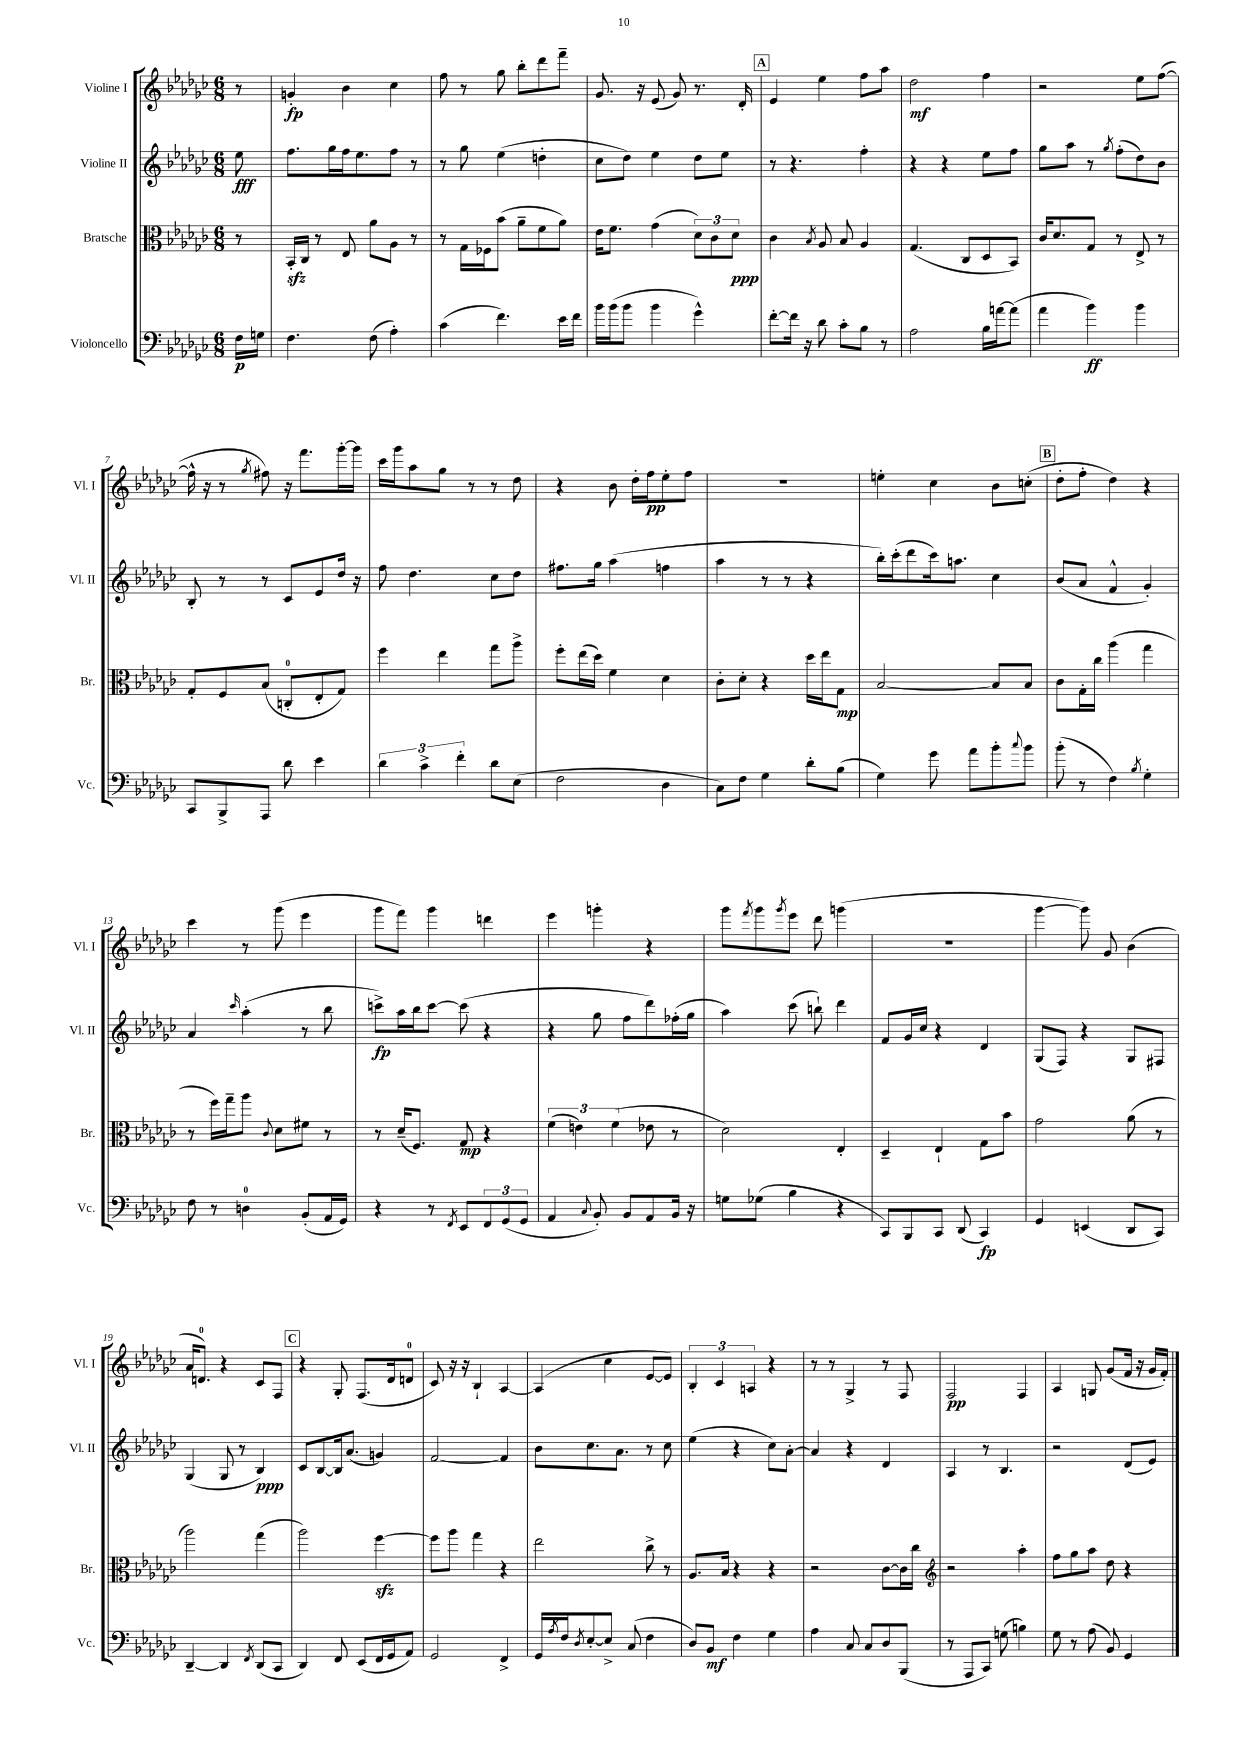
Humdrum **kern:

**kern	**dynam	**kern	**dynam	**kern	**dynam	**kern	**dynam
*part4	*part4	*part3	*part3	*part2	*part2	*part1	*part1
*staff4	*staff4	*staff3	*staff3	*staff2	*staff2	*staff1	*staff1
*I"Violoncello	*	*I"Bratsche	*	*I"Violine II	*	*I"Violine I	*
*I'Vc.	*	*I'Br.	*	*I'Vl. II	*	*I'Vl. I	*
*clefF4	*	*clefC3	*	*clefG2	*	*clefG2	*
*k[b-e-a-d-g-c-]	*	*k[b-e-a-d-g-c-]	*	*k[b-e-a-d-g-c-]	*	*k[b-e-a-d-g-c-]	*
*M6/8	*	*M6/8	*	*M6/8	*	*M6/8	*
=	=	=	=	=	=	=	=
16F\LL	p	8r	.	8ee-\	fff	8r	.
16Gn\JJ	.	.	.	.	.	.	.
=1	=1	=1	=1	=1	=1	=1	=1
4.F\	.	16BB-zz'/LL	.	8.ff\L	.	4gn'/	fp
.	.	16C-/JJ	.	.	.	.	.
.	.	8r	.	.	.	.	.
.	.	.	.	16gg-\L	.	.	.
.	.	8E-/	.	16ff\J	.	4b-\	.
.	.	.	.	8.ee-\	.	.	.
(8F\	.	8a-\L	.	.	.	.	.
4A-'\)	.	8A-\J	.	8ff\J	.	4cc-\	.
.	.	8r	.	8r	.	.	.
=2	=2	=2	=2	=2	=2	=2	=2
(4c-\	.	8r	.	8r	.	8ff\	.
.	.	16G-\LL	.	8gg-\	.	8r	.
.	.	16F-X\J	.	.	.	.	.
4.f\)	.	(8b-\J	.	(4ee-\	.	8gg-\	.
.	.	8a-~\L	.	.	.	8bb-'\L	.
.	.	8f\	.	4ddn'\	.	8ddd-\	.
16e-\LL	.	8a-\J)	.	.	.	8fff~\J	.
16f\JJ	.	.	.	.	.	.	.
=3	=3	=3	=3	=3	=3	=3	=3
16b-\LL	.	16e-\KL	.	8cc-\L	.	8.g-/	.
(16b-\J	.	8.f\J	.	.	.	.	.
8b-\J	.	.	.	8dd-\J)	.	.	.
.	.	.	.	.	.	16r	.
4b-\	.	(4g-\	.	4ee-\	.	(8e-/	.
.	.	.	.	.	.	8g-/)	.
4g-^^\)	.	12d-\L)	.	8dd-\L	.	8.r	.
.	.	12c-\	.	.	.	.	.
.	.	.	.	8ee-\J	.	.	.
.	.	12d-\J	ppp	.	.	.	.
.	.	.	.	.	.	16d-'/	.
!!LO:REH:place=s1:t=A
=4	=4	=4	=4	=4	=4	=4	=4
[8f'\L	.	4c-\	.	8r	.	4e-/	.
16f\Jk]	.	.	.	4.r	.	.	.
16r	.	.	.	.	.	.	.
.	.	8qB-/	.	.	.	.	.
8d-\	.	8A-/	.	.	.	4ee-\	.
8c-'\L	.	8B-/	.	.	.	.	.
8B-\J	.	4A-/	.	4ff'\	.	8ff\L	.
8r	.	.	.	.	.	8aa-\J	.
=5	=5	=5	=5	=5	=5	=5	=5
2A-\	.	(4.G-/	.	4r	.	2dd-\	mf
.	.	.	.	4r	.	.	.
.	.	8C-/L	.	.	.	.	.
16B-\LL	.	8D-/	.	8ee-\L	.	4ff\	.
[16an\J	.	.	.	.	.	.	.
(8a\J]	.	8BB-/J)	.	8ff\J	.	.	.
=6	=6	=6	=6	=6	=6	=6	=6
4a-\	.	16c-/KL	.	8gg-\L	.	2r	.
.	.	8.d-/	.	.	.	.	.
.	.	.	.	8aa-\J	.	.	.
4b-\)	ff	8G-/J	.	8r	.	.	.
.	.	.	.	8qgg-/	.	.	.
.	.	8r	.	(8ff'\L	.	.	.
4b-\	.	8E-^/	.	8dd-\)	.	8ee-\L	.
.	.	8r	.	8b-\J	.	([8ff\J	.
!!LO:LB:g=z
=7	=7	=7	=7	=7	=7	=7	=7
8CC-/L	.	8G-'/L	.	8B-'/	.	16ff^^\]	.
.	.	.	.	.	.	16r	.
8BBB-^/	.	8F/	.	8r	.	8r	.
.	.	.	.	.	.	8qgg-/	.
8AAA-/J	.	(8B-/J	.	8r	.	8ff#X\)	.
8d-\	.	8Cn'/L	.	8c-/L	.	16r	.
.	.	.	.	.	.	8.fff\L	.
4e-\	.	8E-'/	.	8e-/	.	.	.
.	.	8G-/J)	.	16dd-/Jk	.	[16ggg-'\L	.
.	.	.	.	16r	.	16ggg-\JJ]	.
=8	=8	=8	=8	=8	=8	=8	=8
6d-\	.	4ff\	.	8ff\	.	16ccc-\LL	.
.	.	.	.	.	.	16ggg-\J	.
.	.	.	.	4.dd-\	.	8aa-\	.
6c-^\	.	.	.	.	.	.	.
.	.	4ee-\	.	.	.	8gg-\J	.
6f'\	.	.	.	.	.	.	.
.	.	.	.	.	.	8r	.
8d-\L	.	8gg-\L	.	8cc-\L	.	8r	.
(8E-\J	.	8aa-^\J	.	8dd-\J	.	8dd-\	.
=9	=9	=9	=9	=9	=9	=9	=9
2F\	.	8ff'\L	.	8.ff#X\L	.	4r	.
.	.	(16ee-\L	.	.	.	.	.
.	.	16dd-\JJ)	.	16gg-\Jk	.	.	.
.	.	4f\	.	(4aa-\	.	8b-\	.
.	.	.	.	.	.	16dd-'\LL	.
.	.	.	.	.	.	16ff\J	pp
4D-\	.	4d-\	.	4ffn\	.	8ee-'\	.
.	.	.	.	.	.	8ff\J	.
=10	=10	=10	=10	=10	=10	=10	=10
8C-\L)	.	8c-'\L	.	4aa-\	.	2.r	.
8F\J	.	8d-'\J	.	.	.	.	.
4G-\	.	4r	.	8r	.	.	.
.	.	.	.	8r	.	.	.
8d-'\L	.	16dd-\LL	.	4r	.	.	.
.	.	16ee-\J	.	.	.	.	.
(8B-\J	.	8G-\J	mp	.	.	.	.
=11	=11	=11	=11	=11	=11	=11	=11
4G-\)	.	[2B-/	.	16bb-'\LL)	.	4een'\	.
.	.	.	.	(16ccc-'\J	.	.	.
.	.	.	.	8ddd-\	.	.	.
8g-\	.	.	.	16ccc-\k)	.	4cc-\	.
.	.	.	.	8.aan\J	.	.	.
8a-\L	.	.	.	.	.	.	.
8b-'\	.	8B-/L]	.	4cc-\	.	8b-\L	.
8qqcc-/	.	.	.	.	.	.	.
8b-\J	.	8B-/J	.	.	.	(8ccn'\J	.
!!LO:REH:place=s1:t=B
=12	=12	=12	=12	=12	=12	=12	=12
(8b-'\	.	8c-\L	.	(8b-/L	.	8dd-'\L	.
8r	.	16G-'\L	.	8a-/J	.	8ff'\J	.
.	.	16cc-\JJ	.	.	.	.	.
4F\)	.	(4aa-\	.	4f^^/	.	4dd-\)	.
8qB-/	.	.	.	.	.	.	.
4G-'\	.	4gg-\	.	4g-'/)	.	4r	.
!!LO:LB:g=z
=13	=13	=13	=13	=13	=13	=13	=13
8F\	.	8r	.	4a-/	.	4ccc-\	.
8r	.	16ff\LL)	.	.	.	.	.
.	.	16gg-~\J	.	.	.	.	.
.	.	.	.	16qqccc-/	.	.	.
4Dn\	.	8aa-\J	.	(4aa-'\	.	8r	.
.	.	8qqc-/	.	.	.	.	.
.	.	8d-\L	.	.	.	(8ggg-\	.
(8BB-'/L	.	8f#X\J	.	8r	.	4eee-\	.
16AA-/L	.	8r	.	8bb-\	.	.	.
16GG-/JJ)	.	.	.	.	.	.	.
=14	=14	=14	=14	=14	=14	=14	=14
4r	.	8r	.	8cccn^\L)	fp	8ggg-\L	.
.	.	(16d-~/KL	.	16aa-\L	.	8fff\J)	.
.	.	8.F/J)	.	16bb-\J	.	.	.
8r	.	.	.	[8ccc\J	.	4ggg-\	.
8qFF/	.	.	.	.	.	.	.
8EE-/L	.	8G-/	mp	(8ccc\]	.	.	.
12FF/	.	4r	.	4r	.	4dddn\	.
(12GG-/	.	.	.	.	.	.	.
12GG-/J	.	.	.	.	.	.	.
=15	=15	=15	=15	=15	=15	=15	=15
4AA-/	.	(6f\	.	4r	.	4eee-\	.
.	.	6en\)	.	.	.	.	.
8qqC-/	.	.	.	.	.	.	.
8BB-'/)	.	.	.	8gg-\	.	4gggn'\	.
.	.	(6f\	.	.	.	.	.
8BB-/L	.	.	.	8ff\L	.	.	.
8AA-/	.	8e-X\	.	8ddd-\)	.	4r	.
16BB-/Jk	.	8r	.	(16ff-X'\L	.	.	.
16r	.	.	.	16gg-\JJ	.	.	.
=16	=16	=16	=16	=16	=16	=16	=16
8Gn\L	.	2d-\)	.	4aa-\)	.	8ggg-\L	.
.	.	.	.	.	.	8qfff/	.
(8G-X\J	.	.	.	.	.	8ggg-\	.
.	.	.	.	.	.	8qggg-/	.
4B-\	.	.	.	(8ccc-\	.	8eee-\J	.
.	.	.	.	8bbn`\)	.	8ddd-\	.
4r	.	4E-'/	.	4ddd-\	.	(4gggn\	.
=17	=17	=17	=17	=17	=17	=17	=17
8CC-/L)	.	4D-~/	.	8f/L	.	2.r	.
8BBB-/	.	.	.	16g-/L	.	.	.
.	.	.	.	16cc-/JJ	.	.	.
8CC-/J	.	4E-`/	.	4r	.	.	.
(8DD-/	.	.	.	.	.	.	.
4CC-/)	fp	8G-\L	.	4d-/	.	.	.
.	.	8b-\J	.	.	.	.	.
=18	=18	=18	=18	=18	=18	=18	=18
4GG-/	.	2g-\	.	(8G-/L	.	[4ggg-\	.
.	.	.	.	8F/J)	.	.	.
(4EEn/	.	.	.	4r	.	8ggg-\])	.
.	.	.	.	.	.	8g-/	.
8DD-/L	.	(8a-\	.	8G-/L	.	(4b-\	.
8CC-/J)	.	8r	.	8F#X/J	.	.	.
!!LO:LB:g=z
=19	=19	=19	=19	=19	=19	=19	=19
[4DD-~/	.	2aa-\)	.	(4G-/	.	16a-/KL	.
.	.	.	.	.	.	8.dn/J)	.
4DD-/]	.	.	.	8G-/	.	4r	.
.	.	.	.	8r	.	.	.
8qFF/	.	.	.	.	.	.	.
(8DD-/L	.	(4gg-\	.	4B-/)	ppp	8c-/L	.
8CC-/J	.	.	.	.	.	8F/J	.
!!LO:REH:place=s1:t=C
=20	=20	=20	=20	=20	=20	=20	=20
4DD-/)	.	2aa-\)	.	8c-/L	.	4r	.
.	.	.	.	[8B-/	.	.	.
8FF/	.	.	.	16B-/k]	.	8G-'/	.
.	.	.	.	(8.a-/J	.	.	.
(8EE-/L	.	.	.	.	.	(8.F/L	.
16FF/L	.	[4ffzz\	.	4gn/)	.	.	.
16GG-/J	.	.	.	.	.	16d-/k	.
8AA-/J)	.	.	.	.	.	8dn/J	.
=21	=21	=21	=21	=21	=21	=21	=21
2GG-/	.	8ff\L]	.	[2f/	.	8c-/)	.
.	.	8aa-\J	.	.	.	16r	.
.	.	.	.	.	.	16r	.
.	.	4gg-\	.	.	.	4B-`/	.
4FF^/	.	4r	.	4f/]	.	[4A-/	.
=22	=22	=22	=22	=22	=22	=22	=22
16GG-/LL	.	2ee-\	.	8b-\L	.	(4A-/]	.
8qA-/	.	.	.	.	.	.	.
16F/J	.	.	.	.	.	.	.
8qD-/	.	.	.	.	.	.	.
[8E-'/	.	.	.	8.cc-\	.	.	.
8E-^/J]	.	.	.	.	.	4cc-\	.
.	.	.	.	8.a-\J	.	.	.
(8C-/	.	.	.	.	.	.	.
4F\	.	8cc-^\	.	8r	.	[8e-/L	.
.	.	8r	.	8cc-\	.	8e-/J])	.
=23	=23	=23	=23	=23	=23	=23	=23
8D-/L)	.	8.A-/L	.	(4ee-\	.	6B-'/	.
8BB-/J	mf	.	.	.	.	.	.
.	.	.	.	.	.	6c-/	.
.	.	16B-/Jk	.	.	.	.	.
4F\	.	4r	.	4r	.	.	.
.	.	.	.	.	.	6An/	.
4G-\	.	4r	.	8cc-\L)	.	4r	.
.	.	.	.	[8a-'\J	.	.	.
=24	=24	=24	=24	=24	=24	=24	=24
4A-\	.	2r	.	4a-/]	.	8r	.
.	.	.	.	.	.	8r	.
8C-/	.	.	.	4r	.	4G-^/	.
8C-/L	.	.	.	.	.	.	.
8D-/	.	[8c-\L	.	4d-/	.	8r	.
(8BBB-/J	.	16c-\L]	.	.	.	8F/	.
.	.	16cc-\JJ	.	.	.	.	.
=25	=25	=25	=25	=25	=25	=25	=25
*	*	*clefG2	*	*	*	*	*
8r	.	2r	.	4A-/	.	2F/	pp
8AAA-/L	.	.	.	.	.	.	.
8CC-/J)	.	.	.	8r	.	.	.
(8Gn\	.	.	.	4.B-/	.	.	.
4Bn\)	.	4aa-'\	.	.	.	4F/	.
=26	=26	=26	=26	=26	=26	=26	=26
8G-\	.	8ff\L	.	2r	.	4A-/	.
8r	.	8gg-\	.	.	.	.	.
(8A-\	.	8aa-\J	.	.	.	8Gn/	.
8BB-/)	.	8dd-\	.	.	.	(8g-/L	.
4GG-/	.	4r	.	(8d-/L	.	16f/Jk	.
.	.	.	.	.	.	16r	.
.	.	.	.	8e-/J)	.	16g-/LL	.
.	.	.	.	.	.	16f'/JJ)	.
==	==	==	==	==	==	==	==
*-	*-	*-	*-	*-	*-	*-	*-
